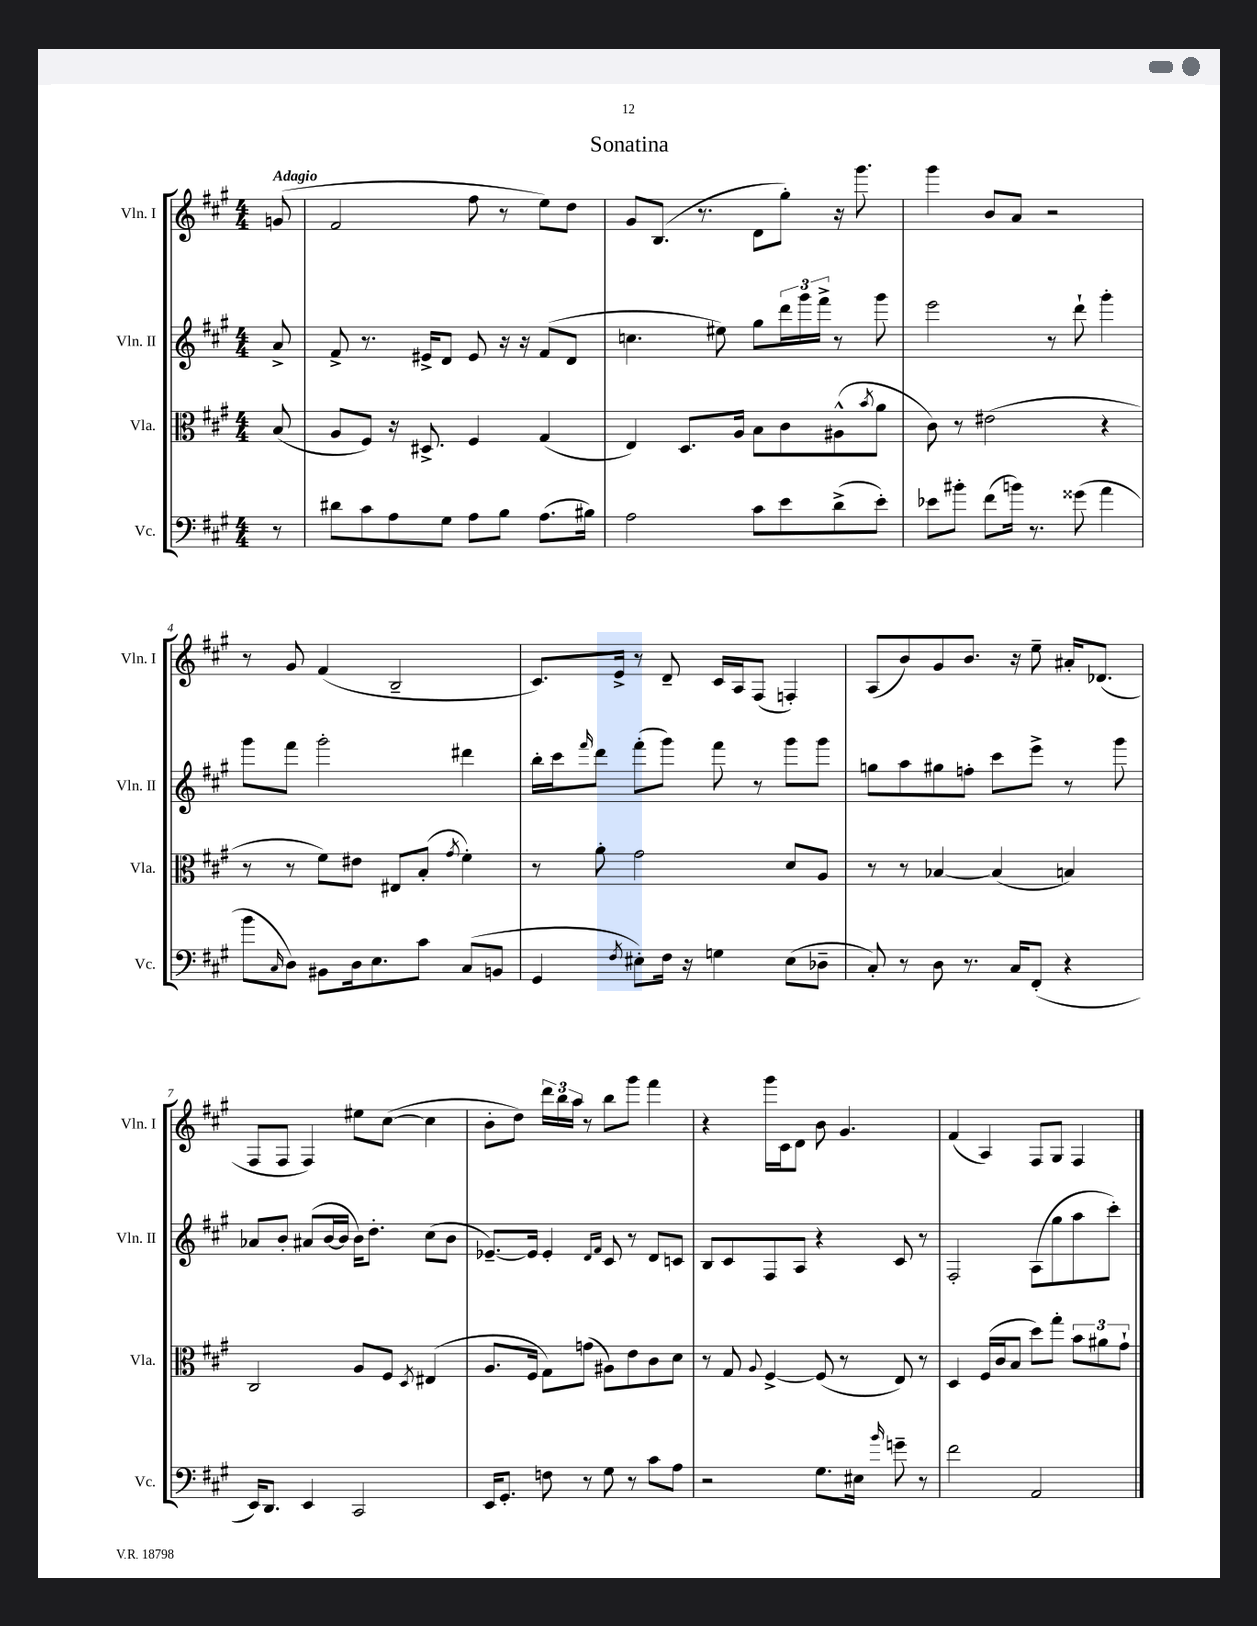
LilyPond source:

\header { title = "Sonatina" }
<<
\new StaffGroup <<
\new Staff = "s0" \with { instrumentName = "Vln. I" shortInstrumentName = "Vln. I" } {
    \clef treble \key a \major \numericTimeSignature \time 4/4 \partial 8 \tempo "Adagio"
    g'8( |
    fis'2 fis''8 r8 e''8) d''8 |
    gis'8 b8.( r8. d'8 gis''8-.) r16 gis'''8. |
    gis'''4 b'8 a'8 r2 |
    r8 gis'8 fis'4( b2-- |
    cis'8.) e'16-> r8 d'8-- cis'16 a16 fis8( f4-.) |
    a8( b'8) gis'8 b'8. r16 e''8-- ais'16-. des'8.( |
    fis8 fis8 fis4) eis''8 cis''8~( cis''4 |
    b'8-. d''8) \tuplet 3/2 { d'''16 b''16 a''16 } r8 b''8 gis'''8 fis'''4 |
    r4 gis'''16 cis'16 d'8 b'8 gis'4. |
    fis'4( a4) fis8 gis8 fis4 \bar "|." |
}
\new Staff = "s1" \with { instrumentName = "Vln. II" shortInstrumentName = "Vln. II" } {
    \clef treble \key a \major \numericTimeSignature \time 4/4 \partial 8
    a'8-> |
    fis'8-> r8. eis'16-> d'8 eis'8 r16 r16 fis'8( d'8 |
    c''4. eis''8) gis''8 \tuplet 3/2 { d'''16 gis'''16 fis'''16-> } r8 gis'''8 |
    e'''2 r8 d'''8-! gis'''4-. |
    gis'''8 fis'''8 gis'''2-. dis'''4 |
    b''16-. cis'''16 \grace { fis'''16 } d'''8 fis'''8-.( gis'''8) fis'''8 r8 gis'''8 gis'''8 |
    g''8 a''8 gis''8 f''8-. cis'''8 e'''8-> r8 gis'''8 |
    aes'8 b'8-. ais'8( b'16~ b'16 b'16) d''8.-. cis''8( b'8 |
    ees'8.~--) ees'16 ees'4-. \grace { d'16 fis'16 } cis'8 r8 d'8 c'8 |
    b8 cis'8 fis8 a8 r4 cis'8 r8 |
    fis2-. a8( gis''8 a''8 cis'''8-.) \bar "|." |
}
\new Staff = "s2" \with { instrumentName = "Vla." shortInstrumentName = "Vla." } {
    \clef alto \key a \major \numericTimeSignature \time 4/4 \partial 8
    b8( |
    a8 fis8) r16 dis8.-> fis4 gis4( |
    e4) d8. a16 b8 cis'8 ais8-^( \acciaccatura { b'8 } a'8 |
    cis'8) r8 eis'2( r4 |
    r8 r8 fis'8) eis'8 eis8 b8-.( \acciaccatura { gis'8 } fis'4-.) |
    r8 a'8-. gis'2 d'8 a8 |
    r8 r8 bes4~ bes4( b4) |
    cis2 a8 fis8 \acciaccatura { d8 } eis4( |
    a8. fis16 gis8) g'8( ais8) e'8 cis'8 d'8 |
    r8 gis8 \appoggiatura { a8 } fis4~-> fis8( r8 e8) r8 |
    d4 fis16( cis'16 b8 d''8) gis''8-. \tuplet 3/2 { b'8 ais'8 gis'8-! } \bar "|." |
}
\new Staff = "s3" \with { instrumentName = "Vc." shortInstrumentName = "Vc." } {
    \clef bass \key a \major \numericTimeSignature \time 4/4 \partial 8
    r8 |
    dis'8 cis'8 a8 gis8 a8 b8 a8.( bis16) |
    a2 cis'8 e'8 d'8->( e'8-.) |
    ees'8 bis'8-. fis'8( b'16) r8. gisis'8( a'4 |
    b'8 \grace { cis16 } d8) bis,8 d16 e8. cis'8 cis8( b,8 |
    gis,4 \acciaccatura { fis8 } eis8-.) fis16 r16 g4 eis8( des8-- |
    cis8-.) r8 d8 r8. cis16 fis,8-.( r4 |
    e,16) d,8. e,4 cis,2 |
    e,16 gis,8.-. f8 r8 gis8 r8 cis'8 a8 |
    r2 gis8. eis16 \grace { b'16 } g'8-- r8 |
    fis'2 a,2 \bar "|." |
}
>>
>>
